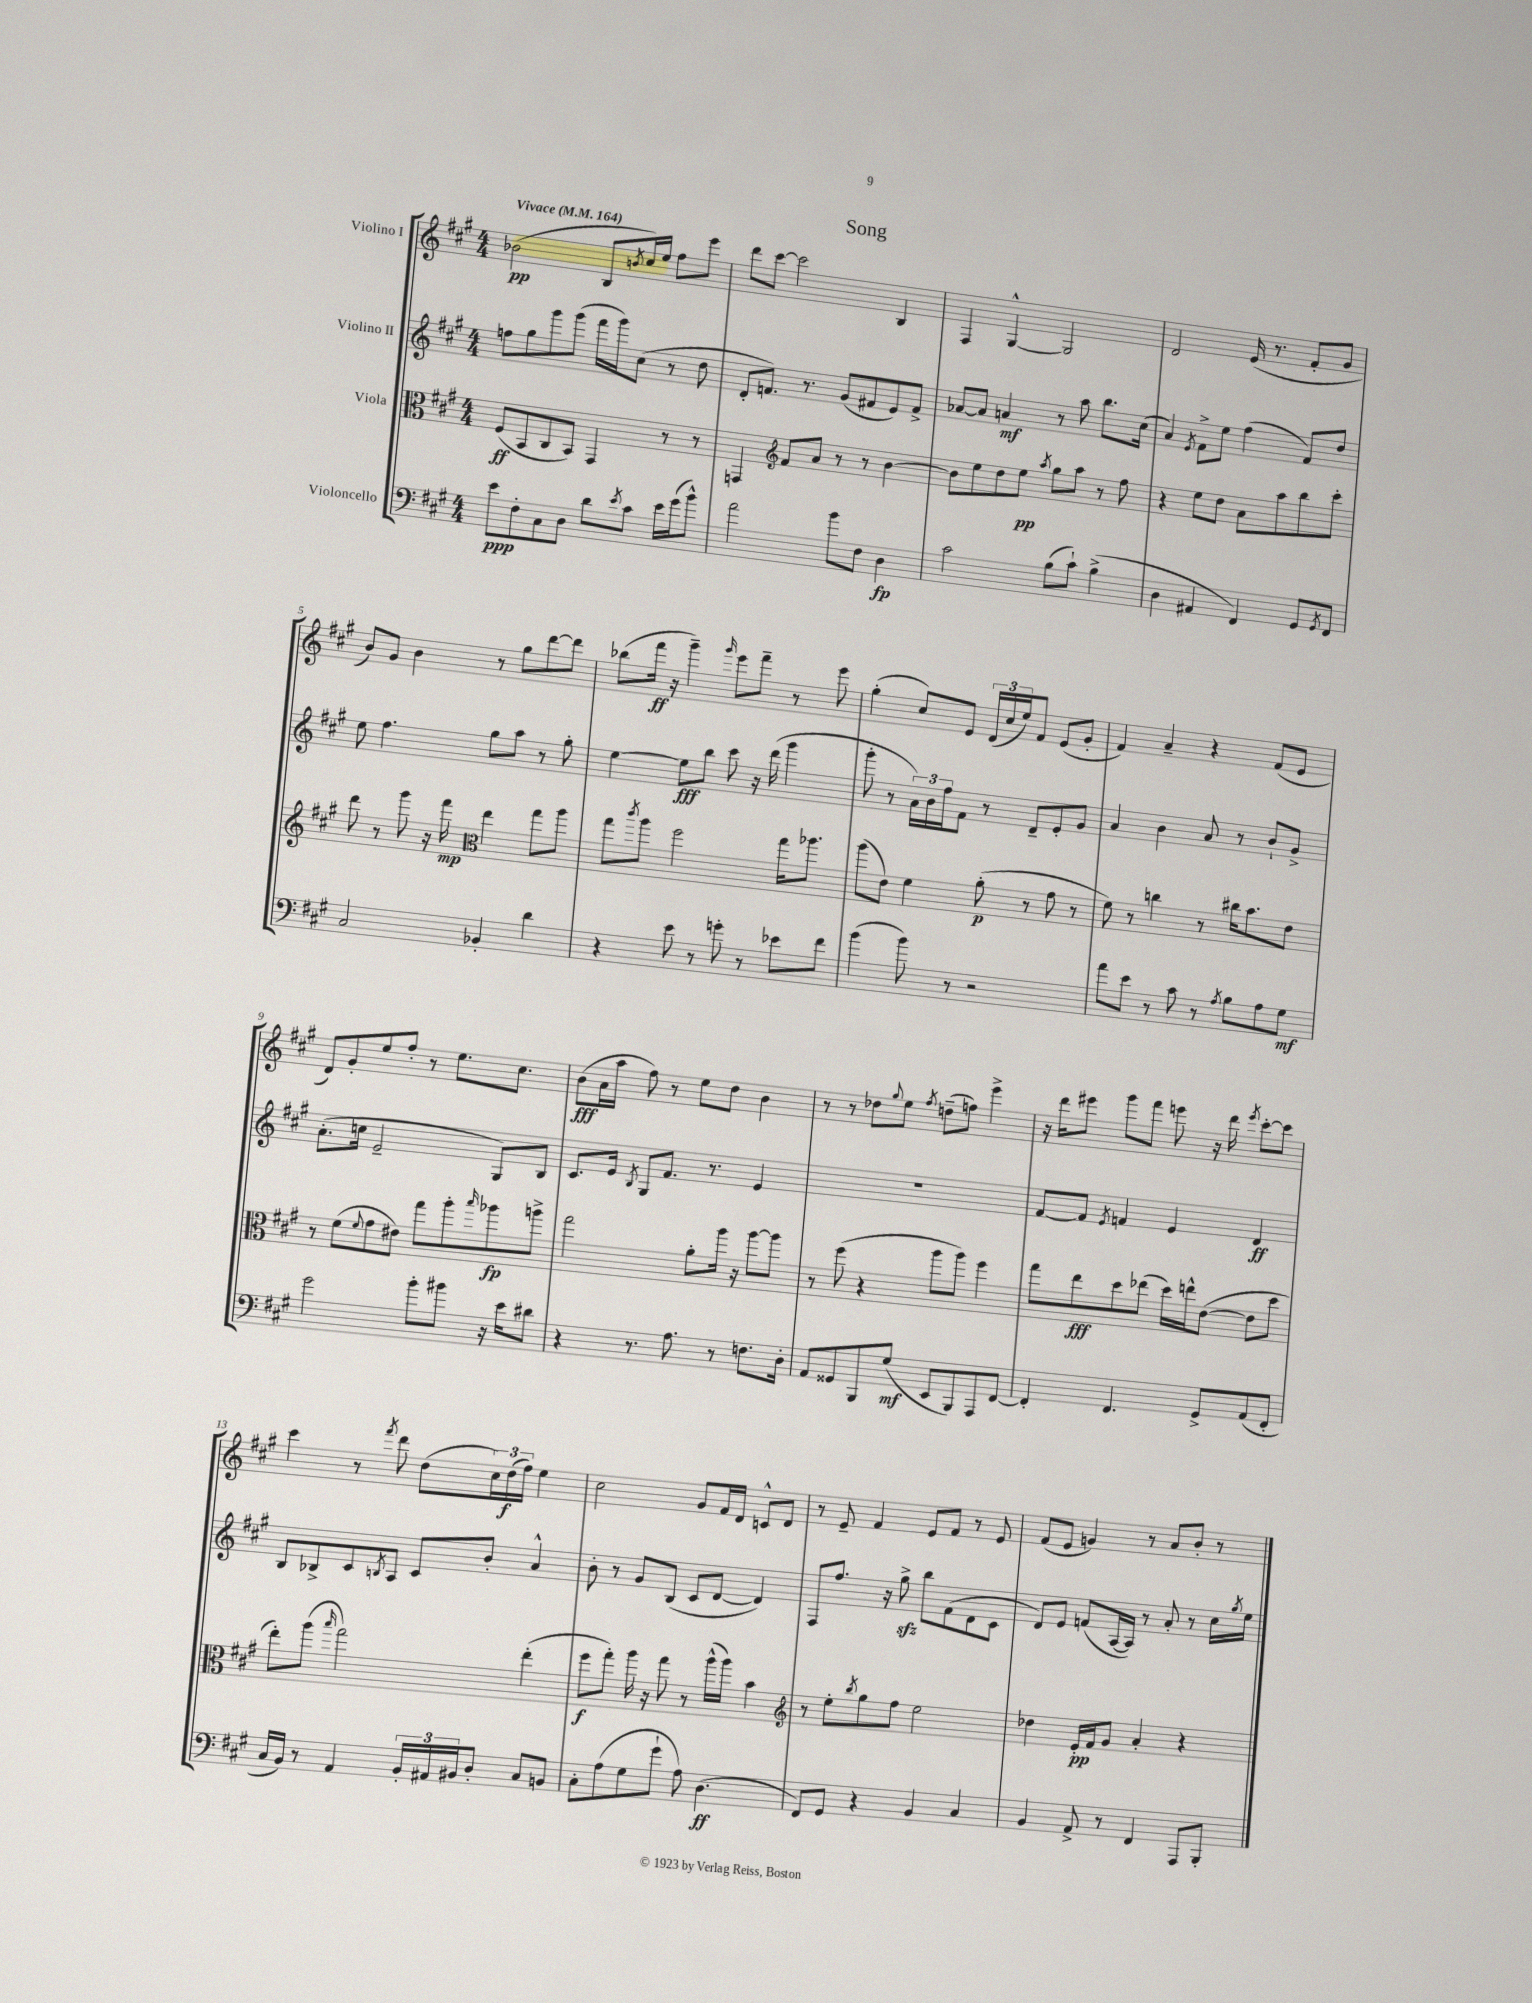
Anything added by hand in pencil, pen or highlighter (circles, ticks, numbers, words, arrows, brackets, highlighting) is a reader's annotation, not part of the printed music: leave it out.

**kern	**kern	**kern	**kern
*staff4	*staff3	*staff2	*staff1
*clefF4	*clefC3	*clefG2	*clefG2
*k[f#c#g#]	*k[f#c#g#]	*k[f#c#g#]	*k[f#c#g#]
*M4/4	*M4/4	*M4/4	*M4/4
*MM164	*MM164	*MM164	*MM164
8e	(8F#	8ff	(2b-
8F#'	8BB	8gg#	.
8C#	8C#	8ggg#	.
8D	8BB)	(8ggg#	.
8d	4GG#	16fff#	8B
.	.	16ggg#)	.
8qe	.	.	8qb
8c#	.	(8cc#	16cc#)
.	.	.	16ee
16e	8r	8r	8ff#
(16g#	.	.	.
8b^^)	8r	8dd	8eee
=	=	=	=
2a	4GG	8d'	8ddd
.	.	8.f)	[8ccc#
*	*clefG2	*	*
.	8f#	.	2ccc#]
.	.	8.r	.
.	8a	.	.
8b	8r	(8g#	.
8F#	8r	8f#	.
4D	[4b	8e)	4B
.	.	8f#^	.
=	=	=	=
2c#	8b]	[8a-	4F#
.	8ee	8a-]	.
.	8dd	4a	[4G#^^
.	8ee	.	.
.	8qaa	.	.
(8B	8gg#	8r	2G#]
8c#`)	8aa	8aa	.
(4B^	8r	8.bb	.
.	8ff#	.	.
.	.	(16cc#	.
=	=	=	=
4D	4r	4a)	2d
.	.	8qe	.
4AA#	8ee	8f#^	.
.	8dd	8ee	.
4FF#)	8a	(4ff#	(16e
.	.	.	8.r
.	8aa	.	.
8GG#	8bb	8f#)	8f#'
8qGG#	.	.	.
8FF#	8ccc#'	8dd	8g#
=	=	=	=
2C#	8ddd	8ee	8b)
.	8r	4.ff#	8g#
.	8ggg#	.	4b
.	16r	.	.
.	16fff#	.	.
*	*clefC3	*	*
4BB-'	4ee	8gg#	8r
.	.	8aa	8gg#
4d	8gg#	8r	[8ddd
.	8aa	8gg#'	8ddd]
=	=	=	=
4r	8gg#	[4ee	(8bb-
.	8qccc#	.	.
.	8aa	.	16fff#
.	.	.	16r
8e	2ff#	8ee]	4ggg#~)
8r	.	8bb	.
.	.	.	16qqggg#
8g'	.	8ccc#	8eee
8r	.	16r	8fff#~
.	.	(16ddd	.
8e-	16gg#	4ggg#	8r
.	8.aa-	.	.
8f#	.	.	8eee
=	=	=	=
(4b	(8aa	8ggg#'	(4gg#'
.	8e)	8r	.
8b)	4f#	24a)	8cc#)
.	.	24b	.
.	.	24ff#	.
8r	.	8f#	8e
2r	(8a'	8r	(24d
.	.	.	24cc#
.	.	.	24ee)
.	8r	8d~	8f#
.	8g#	8e'	(8e
.	8r	8g#	8g#'
=	=	=	=
8a	8f#)	4a	4f#)
8e	8r	.	.
8r	4cc	4b	4a~
8c#	.	.	.
8r	8r	8a	4r
8qA	.	.	.
8B	16cc#	8r	.
.	8.b	.	.
8A	.	8b`	(8f#
8G#	8e	8g#^	8e
=	=	=	=
2g#	8r	(8.a'	8d)
.	(8f#	.	8g#'
.	.	16cc	.
.	8qqf#	.	.
.	8g#	2e~	8ee
.	8e#)	.	8ff#'
8b'	8gg#	.	8r
8b#	8aa'	.	8.ee
.	16qqbb	.	.
16r	8aa-	8G#)	.
16e	.	.	8.cc#
8d#	8aa^	8B	.
=	=	=	=
4r	2gg#	8.c#	(8b
.	.	.	16a
.	.	16e	16aa
.	.	8qB	.
8.r	.	8G#	8ff#)
.	.	8.f#	8r
8.A	.	.	.
.	8a'	.	8ee
.	.	8.r	.
8r	16aa	.	8dd
.	16r	.	.
8.F	[8aa	4e	4b
.	8aa]	.	.
16D'	.	.	.
=	=	=	=
8AA	8r	1r	8r
8GG##	(8ff#	.	8r
8BBB	4r	.	8dd-
.	.	.	8qqgg#
(8G#	.	.	8ee
.	.	.	8qff#
8EE	8aa	.	(8dd~
8BBB)	8aa)	.	8ff)
8AAA	4ff#	.	4eee^
[8FF#	.	.	.
=	=	=	=
4FF#']	8gg#	[8f#	16r
.	.	.	16ddd
.	8ee	8f#]	8eee#
.	.	8qe	.
4.FF#	8dd	4f	8ggg#
.	(8ee-	.	8fff#
.	16dd)	4e	8eee
.	16ee^^	.	.
8GG#^	([8e	.	16r
.	.	.	16ddd
.	.	.	8qeee
(8AA	8e]	4d	[8ccc#'
8FF#'	8dd	.	8ccc#]
=	=	=	=
16C#	8ee')	8B	4ccc#
16BB)	.	.	.
8r	(8aa	8B-^	.
.	16qqbb	.	.
4AA	2gg#)	8c#	8r
.	.	8qB	8qfff#
.	.	8A	8ddd
24BB'	.	8c#	(8dd
24AA#	.	.	.
24BB#	.	.	.
8D'	.	8b'	24cc#)
.	.	.	(24dd
.	.	.	24ff#)
8C#	(4ee'	4a^^	4ee
8BB	.	.	.
=	=	=	=
8C#'	8ff#	8b'	2cc#
(8A	8gg#')	8r	.
8G#	16aa	8g#	.
.	16r	.	.
8g#`	8gg#	(8B	.
8A)	8r	8c#	8g#
(4.D	(16aa^^	[8d	16f#
.	16aa)	.	16d
.	4b	4d])	8c^^
.	.	.	8d
=	=	=	=
*	*clefG2	*	*
8FF#)	8r	8F#	8r
8GG#	8ee'	8.ff#	8e~
.	8qbb	.	.
4r	8gg#	.	4f#
.	.	16r	.
.	8ff#	8gg#^	.
4BB	2ee	8bb	8e
.	.	(8f#	8f#
4C#	.	8d	8r
.	.	8c#	8e
=	=	=	=
4BB	4dd-	8d)	(8f#
.	.	8e	8e
8AA^	16e'	(8f	4g)
.	16f#	.	.
8r	8g#	[16A	.
.	.	16A])	.
4FF#	4a'	8r	8r
.	.	8a'	8a
8AAA	4r	8r	8b'
8BBB'	.	16cc#	8r
.	.	8qgg#	.
.	.	16ee	.
==	==	==	==
*-	*-	*-	*-
